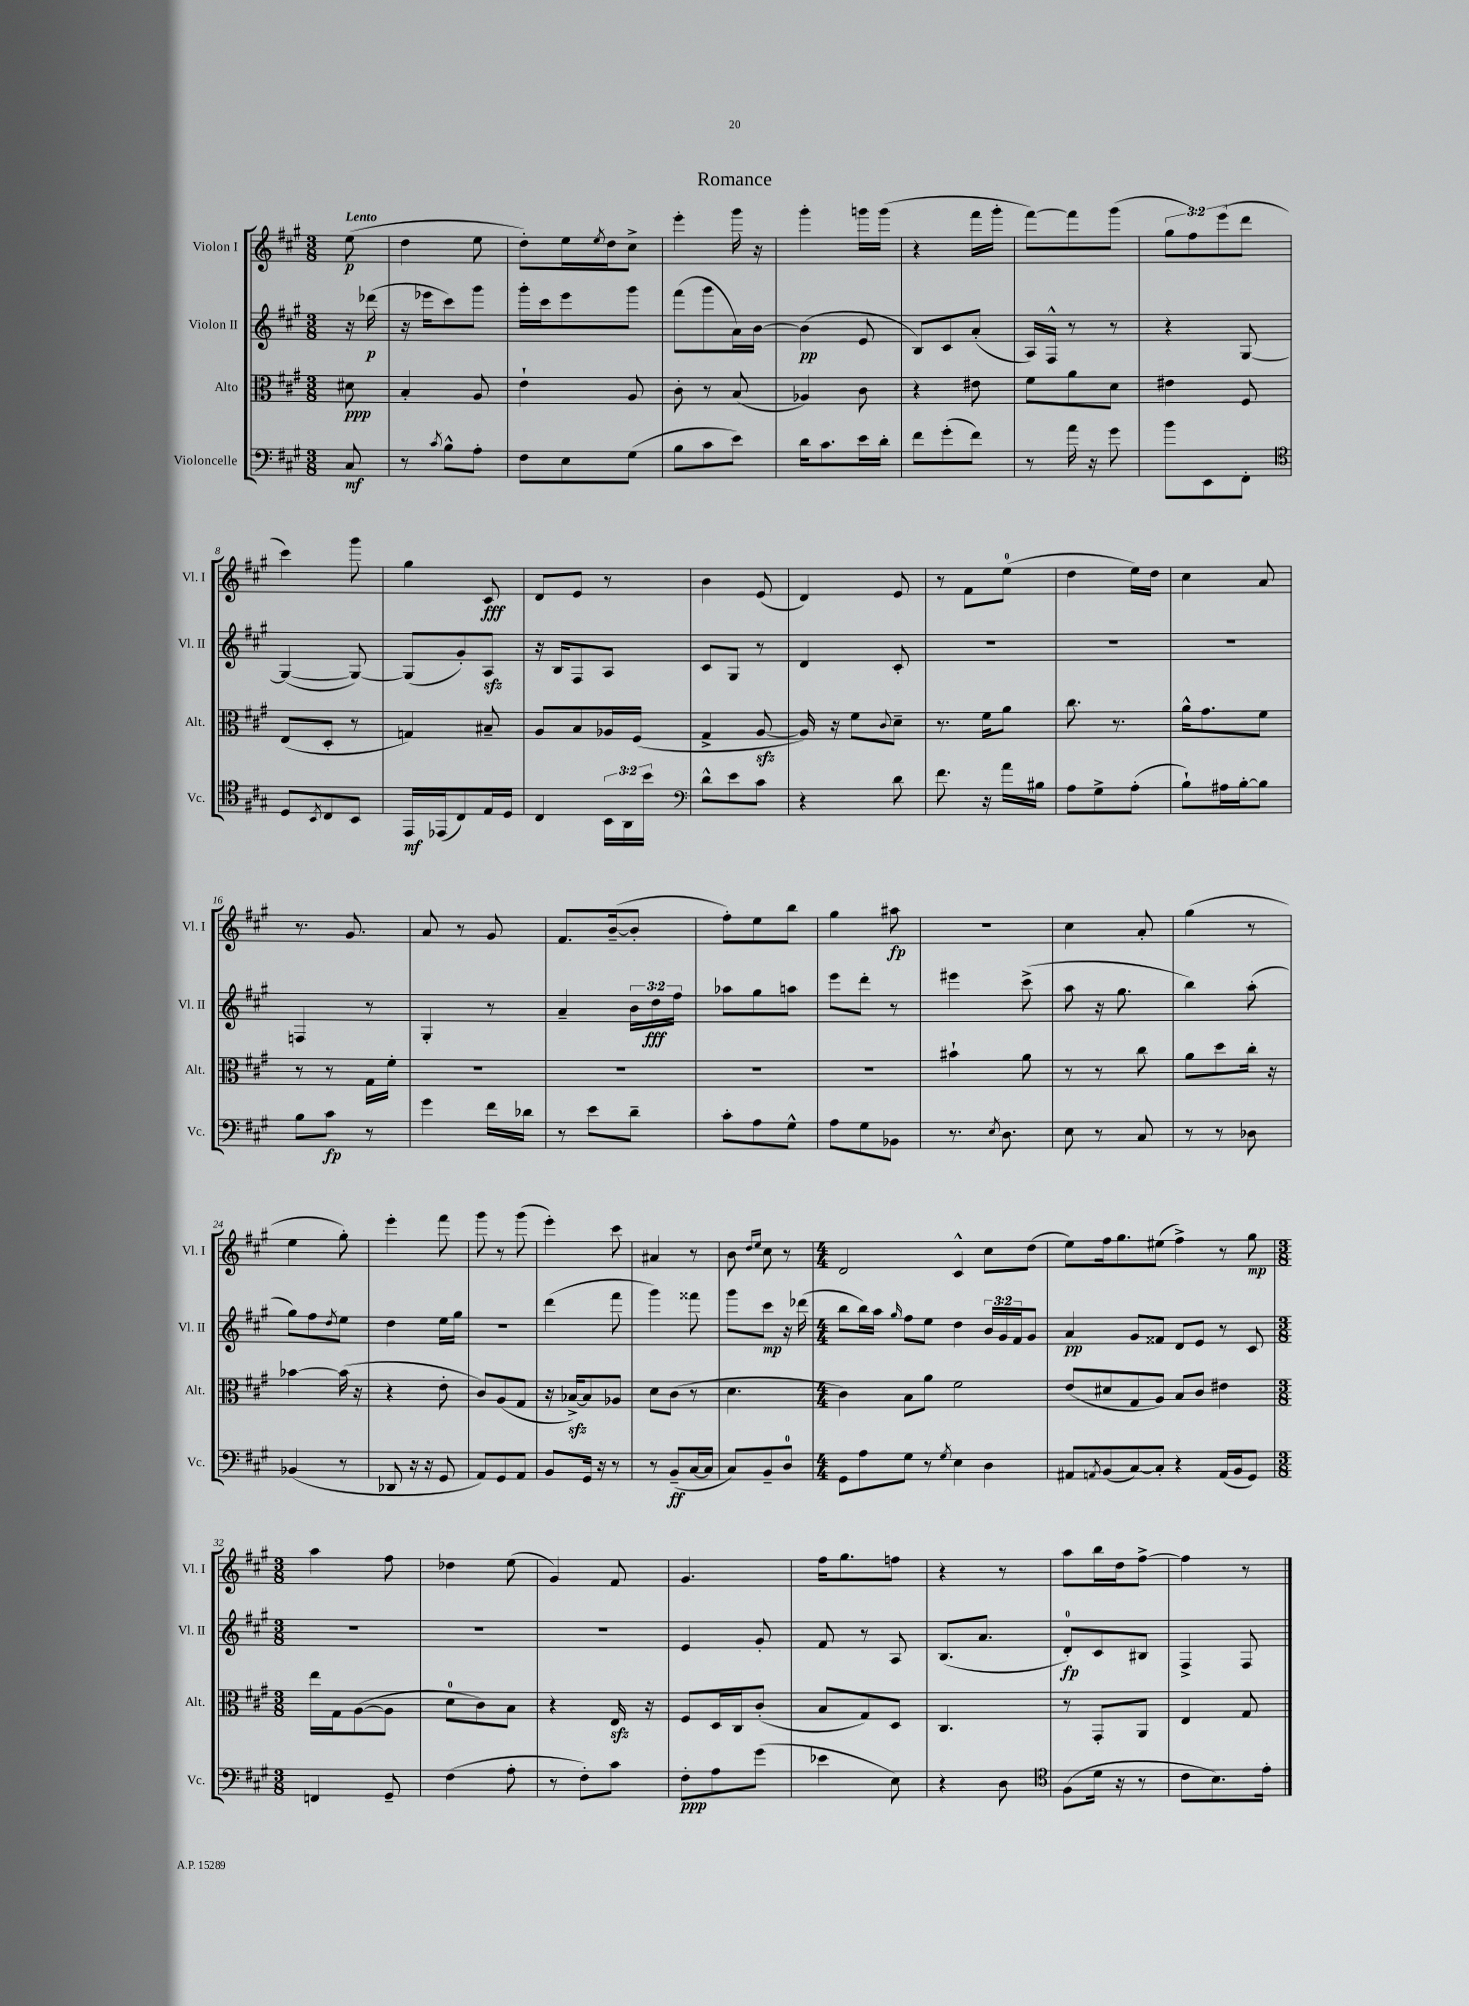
\header { title = "Romance" }
<<
\new StaffGroup <<
\new Staff = "s0" \with { instrumentName = "Violon I" shortInstrumentName = "Vl. I" } {
    \clef treble \key a \major \numericTimeSignature \time 3/8 \override Staff.TupletNumber.text = #tuplet-number::calc-fraction-text \partial 8 \tempo "Lento"
    e''8\p( |
    d''4 e''8 |
    d''8-.) e''16 \acciaccatura { e''8 } d''16 cis''8-> |
    e'''4-. gis'''16 r16 |
    gis'''4-. g'''16 g'''16( |
    r4 fis'''16 gis'''16-. |
    fis'''8~) fis'''8 gis'''8( |
    \tuplet 3/2 { gis''8 fis''8) e'''8( } d'''8 |
    cis'''4) gis'''8 |
    gis''4 cis'8\fff |
    d'8 e'8 r8 |
    b'4 e'8( |
    d'4) e'8 |
    r8 fis'8 e''8-0( |
    d''4 e''16) d''16 |
    cis''4 a'8 |
    r8. gis'8. |
    a'8 r8 gis'8 |
    fis'8. b'16~--( b'8-. |
    fis''8-.) e''8 b''8 |
    gis''4 ais''8\fp |
    R4. |
    cis''4 a'8-. |
    gis''4( r8 |
    e''4 gis''8-.) |
    e'''4-. fis'''8 |
    gis'''8 r8 gis'''8( |
    e'''4-.) cis'''8 |
    ais'4 r8 |
    b'8 \grace { d''16 e''16 } cis''8 r8 |
    \numericTimeSignature \time 4/4 d'2 cis'4-^ cis''8 d''8( |
    e''8) fis''16 gis''8. eis''8( fis''4->) r8 gis''8\mp |
    \numericTimeSignature \time 3/8 a''4 fis''8 |
    des''4 e''8( |
    gis'4) fis'8 |
    gis'4. |
    fis''16 gis''8. f''8 |
    r4 r8 |
    a''8 b''16 d''16 fis''8~-> |
    fis''4 r8 \bar "|." |
}
\new Staff = "s1" \with { instrumentName = "Violon II" shortInstrumentName = "Vl. II" } {
    \clef treble \key a \major \numericTimeSignature \time 3/8 \override Staff.TupletNumber.text = #tuplet-number::calc-fraction-text \partial 8
    r16 des'''16\p( |
    r16 ees'''16 cis'''8) gis'''8 |
    gis'''16-. cis'''16 e'''8 gis'''8 |
    fis'''8( gis'''8 a'16) b'16~ |
    b'4\pp( e'8 |
    b8) cis'8 a'8-.( |
    a16) fis16-^ r8 r8 |
    r4 gis8~ |
    gis4~( gis8~) |
    gis8( gis'8-.) a8\sfz |
    r16 b16 fis8 a8 |
    cis'8 gis8 r8 |
    d'4 cis'8-. |
    R4. |
    R4. |
    R4. |
    f4 r8 |
    gis4-. r8 |
    a'4-- \tuplet 3/2 { b'16 d''16\fff fis''16 } |
    aes''8 gis''8 a''8 |
    e'''8 d'''8-. r8 |
    eis'''4 cis'''8->( |
    a''8 r16 gis''8. |
    b''4) a''8-.( |
    gis''8) fis''8 \acciaccatura { d''8 } e''8 |
    d''4 e''16 gis''16 |
    R4. |
    d'''4( fis'''8 |
    gis'''4) fisis'''8 |
    gis'''8 cis'''8\mp r16 des'''16( |
    \numericTimeSignature \time 4/4 b''8 b''16) a''16 \grace { gis''16 } fis''8 e''8 d''4 \tuplet 3/2 { b'16 gis'16 fis'16 } gis'8 |
    a'4\pp gis'8 fisis'8 d'8 e'8 r8 cis'8 |
    \numericTimeSignature \time 3/8 R4. |
    R4. |
    R4. |
    e'4 gis'8-. |
    fis'8 r8 a8 |
    b8.( a'8. |
    d'8-0-.\fp) cis'8 bis8 |
    fis4-> fis8 \bar "|." |
}
\new Staff = "s2" \with { instrumentName = "Alto" shortInstrumentName = "Alt." } {
    \clef alto \key a \major \numericTimeSignature \time 3/8 \partial 8
    dis'8\ppp |
    b4-. a8 |
    e'4-! a8 |
    cis'8-. r8 b8( |
    aes4) cis'8 |
    r4 eis'8 |
    fis'8 a'8 d'8 |
    eis'4 fis8 |
    e8( d8-. r8 |
    g4) bis8-- |
    a8 b8 aes16 fis16( |
    gis4-> a8~\sfz |
    a16) r16 fis'8 \appoggiatura { cis'8 } d'8-- |
    r8. fis'16 a'8 |
    cis''8. r8. |
    a'16-^ gis'8. fis'8 |
    r8 r8 gis16 fis'16-. |
    R4. |
    R4. |
    R4. |
    R4. |
    bis'4-! a'8 |
    r8 r8 cis''8 |
    a'8 d''8 cis''16-. r16 |
    bes'4~ bes'16( r16 |
    r4 e'8-. |
    cis'8) a8( gis8 |
    r16 bes16~->\sfz) bes8 aes8 |
    d'8 cis'8( r8 |
    d'4. |
    \numericTimeSignature \time 4/4 cis'4) b8 a'8 fis'2 |
    e'8( dis'8 gis8 a8) b8 cis'8 eis'4 |
    \numericTimeSignature \time 3/8 e''16 gis16 a8~( a8 |
    d'8-0 cis'8) b8 |
    r4 e16\sfz r16 |
    fis8 d16 cis16 cis'8-.( |
    b8 gis8) d8 |
    cis4. |
    r8 gis,8-. a,8 |
    e4 gis8 \bar "|." |
}
\new Staff = "s3" \with { instrumentName = "Violoncelle" shortInstrumentName = "Vc." } {
    \clef bass \key a \major \numericTimeSignature \time 3/8 \override Staff.TupletNumber.text = #tuplet-number::calc-fraction-text \partial 8
    cis8\mf |
    r8 \acciaccatura { cis'8 } b8-^ a8-. |
    fis8 e8 gis8( |
    b8 cis'8 e'8) |
    d'16 cis'8. e'16 d'16-. |
    fis'8 gis'8-.( fis'8) |
    r8 a'16 r16 gis'8 |
    b'8 e,8 fis,8-. |
    \clef tenor d8 \acciaccatura { b,8 } cis8 b,8 |
    e,16\mf ees,16( cis8) e16 d16 |
    cis4 \tuplet 3/2 { b,16 a,16 b'16 } |
    \clef bass d'8-^ e'8 cis'8 |
    r4 d'8 |
    fis'8. r16 a'16 bis16 |
    a8 gis8-> a8-.( |
    b8-!) ais16 b16~-. b8 |
    b8 cis'8\fp r8 |
    gis'4 fis'16 des'16 |
    r8 e'8 d'8-- |
    cis'8-. a8 gis8-^ |
    a8 gis8 bes,8 |
    r8. \acciaccatura { e8 } d8. |
    e8 r8 cis8 |
    r8 r8 des8 |
    bes,4( r8 |
    des,8 r16 r16 gis,8 |
    a,8) gis,8 a,8 |
    b,8 gis,16 r16 r8 |
    r8 b,8--\ff( cis16~ cis16 |
    cis8) b,8-- d8-0 |
    \numericTimeSignature \time 4/4 gis,8 a8 gis8 r8 \acciaccatura { gis8 } e4 d4 |
    ais,8 \acciaccatura { a,8 } b,8( cis8~) cis8-. r4 a,16( b,16 gis,8) |
    \numericTimeSignature \time 3/8 f,4 gis,8-- |
    fis4( a8-. |
    r8 fis8-.) cis'8 |
    fis8-.\ppp a8 gis'8( |
    ees'4 e8) |
    r4 d8 |
    \clef tenor fis8( d'16 r16 r8 |
    cis'8 b8.) e'16-. \bar "|." |
}
>>
>>
